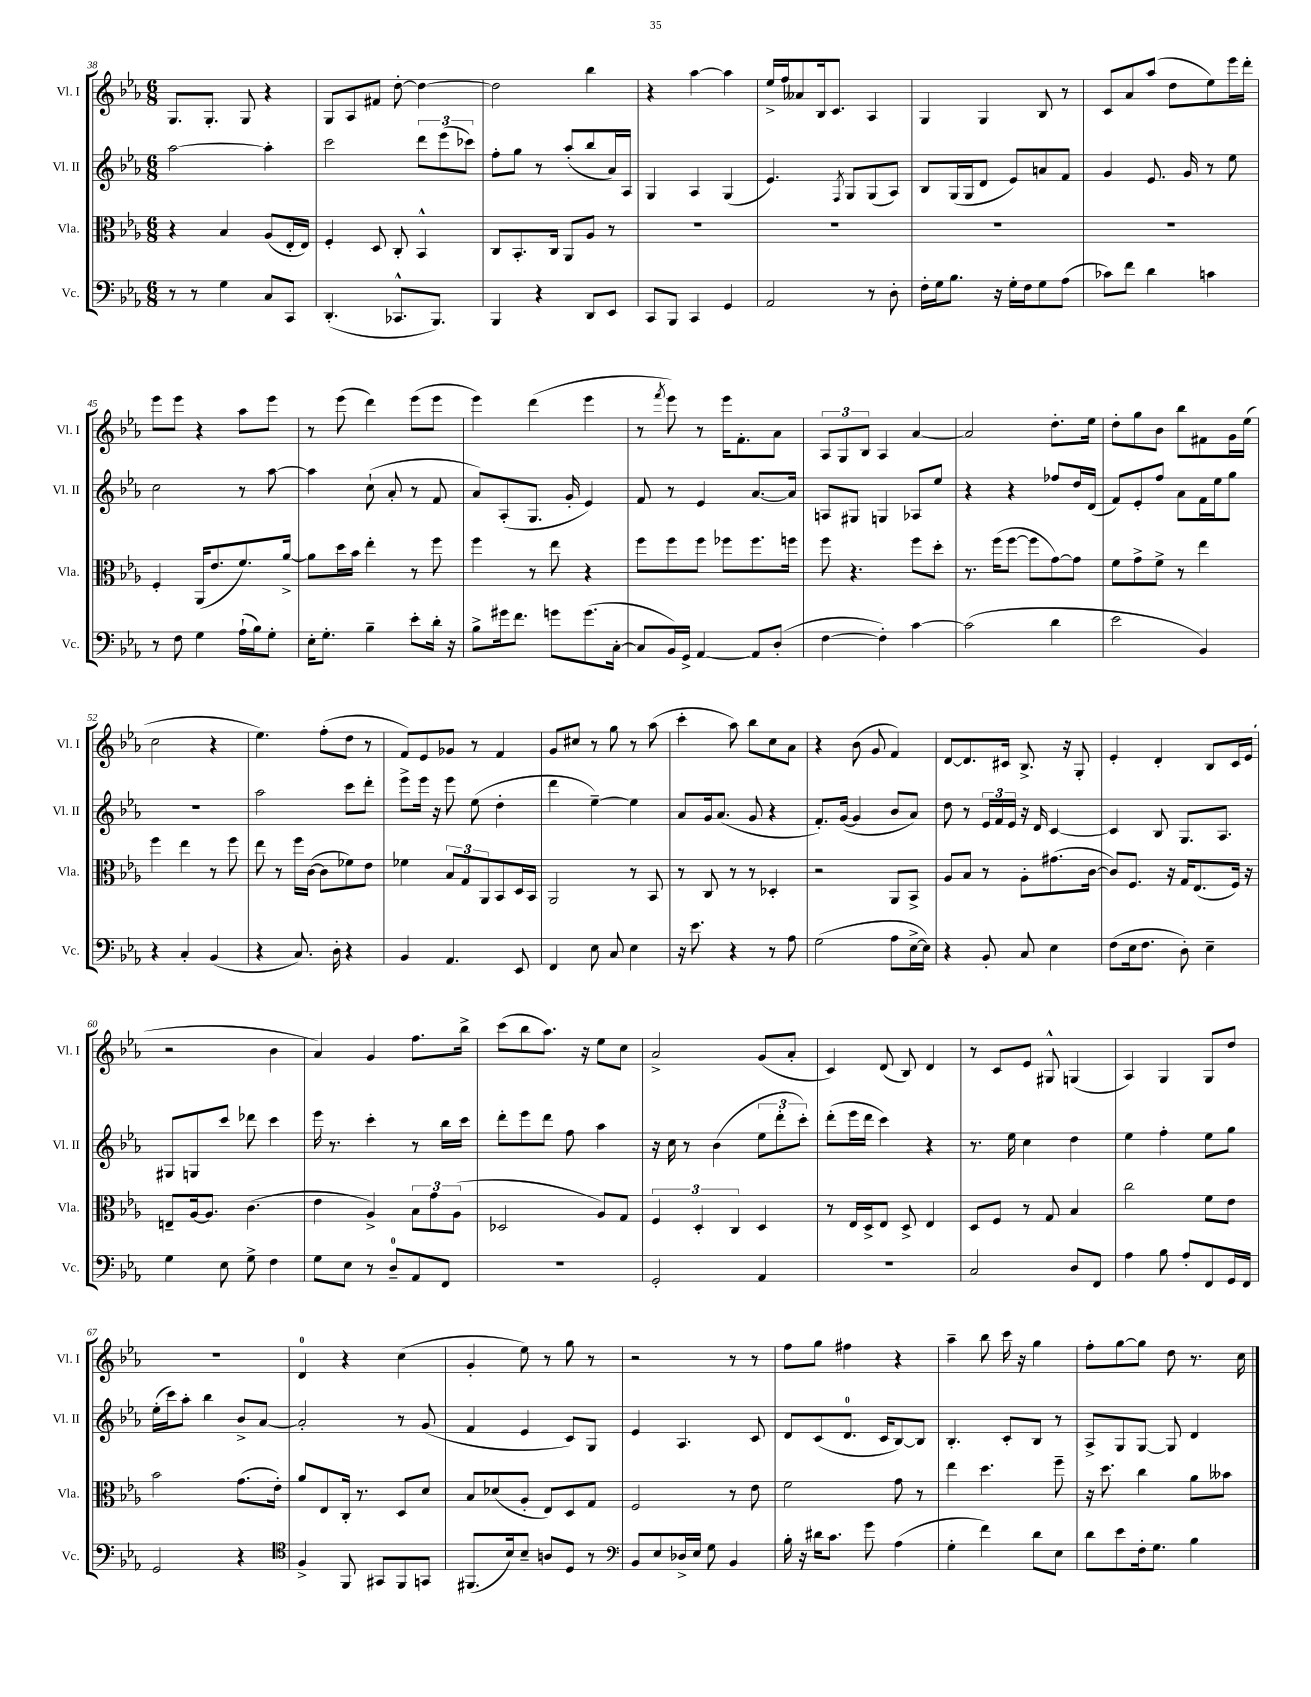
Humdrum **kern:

**kern	**kern	**kern	**kern
*staff4	*staff3	*staff2	*staff1
*clefF4	*clefC3	*clefG2	*clefG2
*k[b-e-a-]	*k[b-e-a-]	*k[b-e-a-]	*k[b-e-a-]
*M6/8	*M6/8	*M6/8	*M6/8
8r	4r	[2aa-\	8.G/L
8r	.	.	.
.	.	.	8.G'/J
4G\	4B-/	.	.
.	.	.	8G/
8C/L	(8A-/L	4aa-'\]	4r
8CC/J	16E-'/L	.	.
.	16E-/JJ)	.	.
=	=	=	=
(4.DD'/	4F'/	2ccc\	8G/L
.	.	.	8A-/
.	8D/	.	8f#/J
8.CC-^^/L	8C'/	.	[8dd'\
.	4BB-^^/	12ddd\L	4dd\_
8.BBB-/J)	.	.	.
.	.	(12eee-\	.
.	.	12ccc-\J)	.
=	=	=	=
4BBB-/	8C/L	8ff'\L	2dd\]
.	8.BB-'/	8gg\J	.
4r	.	8r	.
.	16C/Jk	.	.
.	8AA-/L	(8aa-'/L	.
8DD/L	8A-/J	8bb-/	4bb-\
8EE-/J	8r	16a-/L)	.
.	.	16A-/JJ	.
=	=	=	=
8CC/L	2.r	4G/	4r
8BBB-/J	.	.	.
4CC/	.	4A-/	[4aa-\
4GG/	.	(4G/	4aa-\]
=	=	=	=
2AA-/	2.r	4.e-/)	16ee-^/LL
.	.	.	16ff/J
.	.	.	8a--/
.	.	.	16B-/k
.	.	.	8.c/J
.	.	8qF/	.
.	.	8G/L	.
8r	.	(8G/	4A-/
8D'\	.	8A-/J)	.
=	=	=	=
16F'\LL	2.r	8B-/L	4G/
16G\J	.	.	.
8.B-\J	.	(16G/L	.
.	.	16G/J	.
.	.	8d/J	4G/
16r	.	.	.
16G'\LL	.	8e-/L)	.
16F\J	.	.	.
8G\	.	8a/	8B-/
(8A-\J	.	8f/J	8r
=	=	=	=
8c-\L)	2.r	4g/	8c/L
8f\J	.	.	8a-/
4d\	.	8.e-/	(8aa-/J
.	.	.	8dd\L
.	.	16g/	.
4c\	.	8r	8ee-\)
.	.	8ee-\	16eee-\L
.	.	.	16ddd'\JJ
=	=	=	=
8r	4F'/	2cc\	8eee-\L
8F\	.	.	8eee-\J
4G\	(16AA-/LK	.	4r
.	8.e-/	.	.
(16A-`\LL	8.f/)	8r	8aa-\L
16B-\J)	.	.	.
8G'\J	.	[8aa-\	8eee-\J
.	[16a-^/Jk	.	.
=	=	=	=
16E-'\LK	8a-\]L	4aa-\]	8r
8.G'\J	.	.	.
.	16dd\L	.	(8eee-\
.	16b-\JJ	.	.
4B-~\	4ee-'\	(8cc`\	4ddd\)
.	.	8a-'/	.
8e-'\L	8r	8r	(8eee-\L
16d'\Jk	8ff\	8f/	8eee-\J
16r	.	.	.
=	=	=	=
8B-^\L	4ff\	8a-/L)	4eee-\)
16g#\k	.	(8A-'/	.
8.f\J	.	.	.
.	8r	8.G/J	(4ddd\
8g\L	8ee-\	.	.
.	.	16g'/	.
(8.g\	4r	4e-/)	4eee-\
[16C'\Jk	.	.	.
=	=	=	=
8C/]L	8ff\L	8f/	8r
.	.	.	8qfff/
16BB-/L)	8ff\	8r	8eee-\)
16GG^/JJ	.	.	.
[4AA-/	8ff\J	4e-/	8r
.	8ff-\L	.	16eee-\LK
.	.	.	8.f'\
8AA-/]L	8.ff-\	[8.a-/L	.
(8D'/J	.	.	8a-\J
.	16ff\Jk	16a-/]Jk	.
=	=	=	=
[4F\	8ff\	8A/L	12A-/L
.	.	.	12G/
.	4.r	8G#/J	.
.	.	.	12B-/J
4F'\])	.	4G/	4A-/
[4c\	8ff\L	8A-/L	[4a-/
.	8dd'\J	8ee-/J	.
=	=	=	=
(2c\]	8.r	4r	2a-/]
.	(16ff\LK	.	.
.	[8ff\J	4r	.
.	8ff\]L	.	.
4d\	[8g\)	8ff-/L	8.dd'\L
.	8g\]J	16dd/L	.
.	.	(16d/JJ	16ee-\Jk
=	=	=	=
2e-\	8f\L	8f/L)	8dd'\L
.	8g^\	8e-'/	8gg\
.	8f^\J	8ff/J	8b-\J
.	8r	8a-\L	8bb-\L
4BB-/)	4ee-\	16f\L	8f#\
.	.	16ee-\J	.
.	.	8gg\J	16g\L
.	.	.	(16ee-\JJ
=	=	=	=
4r	4ff\	2.r	2cc\
4C'/	4ee-\	.	.
(4BB-/	8r	.	4r
.	8ff\	.	.
=	=	=	=
4r	8ee-\	2aa-\	4.ee-\)
.	8r	.	.
8.C/)	16ff\LL	.	.
.	([16c\JJ	.	.
.	8c\]L	.	(8ff'\L
16D'\	.	.	.
4r	8f-\)	8ccc\L	8dd\J
.	8e-\J	8ddd'\J	8r
=	=	=	=
4BB-/	4f-\	8eee-^\L	8f/L)
.	.	16eee-\Jk	8e-/
.	.	16r	.
4.AA-/	12B-/L	8eee-\	8g-/J
.	12G/	.	.
.	.	(8ee-\	8r
.	12AA-/	.	.
.	8BB-/	4dd'\	4f/
8EE-/	16D/L	.	.
.	16BB-/JJ	.	.
=	=	=	=
4FF/	2AA-/	4ddd\	8g/L
.	.	.	8cc#/J
8E-\	.	[4ee-~\)	8r
8C/	.	.	8gg\
4E-\	8r	4ee-\]	8r
.	8BB-/	.	(8aa-\
=	=	=	=
16r	8r	8a-/L	4ccc'\
8.e-\	.	.	.
.	8C/	16g/k	.
.	.	(8.a-/J	.
4r	8r	.	8aa-\)
.	8r	8g/	8bb-\L
8r	4D-'/	4r	8cc\
8A-\	.	.	8a-\J
=	=	=	=
(2G\	2r	8.f'/L)	4r
.	.	([16g/Jk	.
.	.	4g/]	(8b-\
.	.	.	8g/
8A-\L	8AA-/L	8b-/L	4f/)
[16E-^\L	8BB-^/J	8a-/J)	.
16E-\]JJ)	.	.	.
=	=	=	=
4r	8A-/L	8dd\	[8d/L
.	8B-/J	8r	8.d/]
8BB-'/	8r	24e-/LL	.
.	.	24f/	.
.	.	.	16c#/Jk
.	.	24e-/JJ	.
8C/	8A-'\L	16r	8.B-^/
.	.	16d/	.
4E-\	(8.g#\	[4c/	.
.	.	.	16r
.	.	.	8G'/
.	[16c\Jk	.	.
=	=	=	=
(8F\L	8c/]L)	4c/]	4e-'/
16E-\k	8.F/J	.	.
8.F\J	.	.	.
.	.	8B-/	4d'/
.	16r	.	.
8D'\)	16G/LK	8.G/L	.
.	(8.E-/	.	.
4E-~\	.	.	8B-/L
.	.	8.A-/J	.
.	16F/Jk)	.	16c/L
.	16r	.	(16e-/JJ
=	=	=	=
4G\	8E~/L	8G#/L	2r
.	[16A-/k	8G/	.
.	8.A-/]J	.	.
8E-\	.	8ccc/J	.
8G^\	(4.c\	8ddd-\	.
4F\	.	4ccc\	4b-\
=	=	=	=
8G\L	4e-\	16eee-\	4a-/)
.	.	8.r	.
8E-\J	.	.	.
8r	4A-^/)	4ccc'\	4g/
8D~/L	.	.	.
8AA-/	12B-\L	8r	8.ff\L
.	12g\	.	.
8FF/J	.	16bb-\LL	.
.	(12A-\J	.	.
.	.	16ccc\JJ	16bb-^\Jk
=	=	=	=
2.r	2D-/	8ddd'\L	(8ccc\L
.	.	8eee-\	8bb-\
.	.	8ddd\J	8.aa-\J)
.	.	8ff\	.
.	.	.	16r
.	8A-/L)	4aa-\	8ee-\L
.	8G/J	.	8cc\J
=	=	=	=
2GG'/	6F/	16r	2a-^/
.	.	16cc\	.
.	.	8r	.
.	6D'/	.	.
.	.	(4b-\	.
.	6C/	.	.
4AA-/	4D/	12ee-\L	(8g/L
.	.	12ddd'\	.
.	.	.	8a-'/J
.	.	12ccc'\J)	.
=	=	=	=
2.r	8r	(8ddd'\L	4c/)
.	16E-/LL	16eee-\L	.
.	16D^/J	16ddd\JJ	.
.	8E-/J	4ccc\)	(8d/
.	8D^/	.	8B-/)
.	4E-/	4r	4d/
=	=	=	=
2C/	8D/L	8.r	8r
.	8F/J	.	8c/L
.	.	16ee-\	.
.	8r	4cc\	8e-/J
.	8G/	.	8G#^^/
8D/L	4B-/	4dd\	(4G/
8FF/J	.	.	.
=	=	=	=
4A-\	2cc\	4ee-\	4A-/)
8B-\	.	4ff'\	4G/
8A-'/L	.	.	.
8FF/	8f\L	8ee-\L	8G/L
16GG/L	8e-\J	8gg\J	8dd/J
16FF/JJ	.	.	.
=	=	=	=
2GG/	2b-\	(16ee-'\LL	2.r
.	.	16ccc\J)	.
.	.	8aa-'\J	.
.	.	4bb-\	.
4r	(8.g\L	8b-^/L	.
.	.	[8a-/J	.
.	16e-'\Jk)	.	.
=	=	=	=
*clefC4	*	*	*
4F^/	8a-/L	2a-'/]	4d/
.	8E-/	.	.
8FF/	16C'/Jk	.	4r
.	8.r	.	.
8GG#/L	.	.	.
8FF/	8D/L	8r	(4cc\
8GG/J	8d/J	(8g/	.
=	=	=	=
(8.FF#/L	8B-/L	4f/	4g'/
.	(8d-/	.	.
16B-/k)	.	.	.
8B-~/J	8A-'/J	4e-/	8ee-\)
8A/L	8E-/L)	.	8r
8D/J	8D/	8c/L)	8gg\
8r	8G/J	8G/J	8r
=	=	=	=
*clefF4	*	*	*
8BB-/L	2F/	4e-/	2r
8E-/	.	.	.
16D-^/L	.	4.A-/	.
16E-/JJ	.	.	.
8G\	.	.	.
4BB-/	8r	.	8r
.	8e-\	8c/	8r
=	=	=	=
16B-'\	2f\	8d/L	8ff\L
16r	.	.	.
16d#\LK	.	(8c/	8gg\J
8.c\J	.	.	.
.	.	8.d/J	4ff#\
8g\	.	.	.
.	.	16c/LK	.
(4A-\	8g\	[8B-/)	4r
.	8r	8B-/]J	.
=	=	=	=
4G'\	4ee-\	4.B-'/	4aa-~\
4f\)	4.dd\	.	8bb-\
.	.	8c'/L	16ccc\
.	.	.	16r
8d\L	.	8B-/J	4gg\
8E-\J	8ff~\	8r	.
=	=	=	=
8d\L	16r	8A-^/L	8ff'\L
.	8.dd\	.	.
8e-\	.	8G/	[8gg\
16F'\k	4cc\	[8G/J	8gg\]J
8.G\J	.	.	.
.	.	8G/]	8dd\
4B-\	8a-\L	4d/	8.r
.	8b--\J	.	.
.	.	.	16cc\
==	==	==	==
*-	*-	*-	*-
